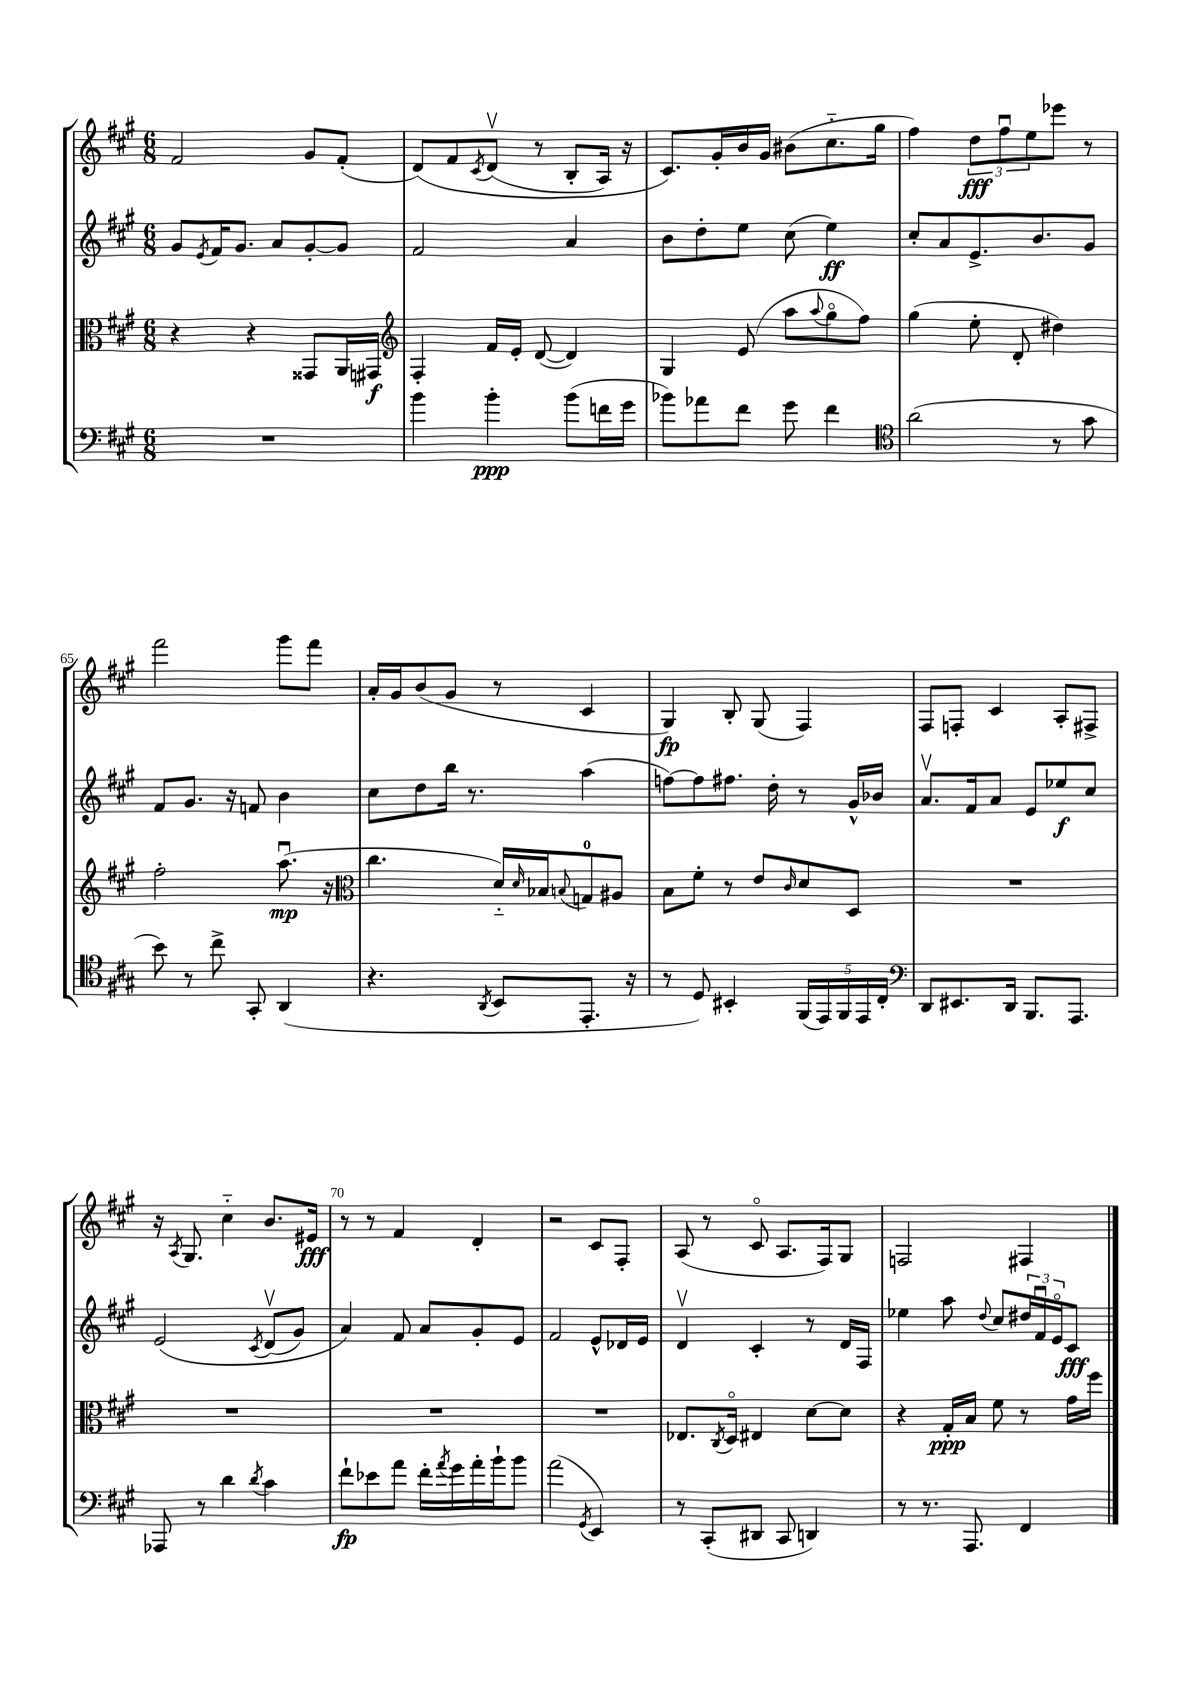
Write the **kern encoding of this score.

**kern	**kern	**kern	**kern
*staff4	*staff3	*staff2	*staff1
*clefF4	*clefC3	*clefG2	*clefG2
*k[f#c#g#]	*k[f#c#g#]	*k[f#c#g#]	*k[f#c#g#]
*M6/8	*M6/8	*M6/8	*M6/8
2.r	4r	8g#	2f#
.	.	8qe	.
.	.	16f#	.
.	.	8.g#	.
.	4r	.	.
.	.	8a	.
.	8GG##	[8g#'	8g#
.	16AA	8g#]	(8f#'
.	16GG#	.	.
=	=	=	=
*	*clefG2	*	*
4b	4F#'	2f#	&(8d)
.	.	.	8f#
.	.	.	8qc#
4b'	16f#	.	(8dv
.	16e'	.	.
.	([8d	.	8r
(8b	4d])	4a	8B'
16f	.	.	16A)
16g#	.	.	16r
=	=	=	=
8b-)	4G#	8b	8.c#&)
8a-	.	8dd'	.
.	.	.	16g#'
8f#	(8e	8ee	16b
.	.	.	16g#
8g#	8aa	(8cc#	(8b#
.	8qqaa	.	.
4f#	8gg#o	4ee)	8.cc#'~
.	8ff#)	.	.
.	.	.	16gg#
=	=	=	=
*clefC4	*	*	*
(2a	(4gg#	8cc#'	4ff#)
.	.	8a	.
.	8ee'	8.e^	12dd
.	.	.	12ff#u
.	8d'	.	.
.	.	.	12ee
.	.	8.b	.
8r	4dd#)	.	8eee-
8g#	.	8g#	8r
=	=	=	=
8b)	2ff#'	8f#	2fff#
8r	.	8.g#	.
8cc#^	.	.	.
.	.	16r	.
8GG#'	.	8f	.
(4AA	(8.aau	4b	8ggg#
.	.	.	8fff#
.	16r	.	.
=	=	=	=
*	*clefC3	*	*
4.r	4.cc#	8cc#	16a'
.	.	.	16g#
.	.	8dd	(8b
.	.	16bb	8g#
.	.	8.r	.
8qAA	.	.	.
8BB	16d'~)	.	8r
.	16qqd	.	.
.	16B-	.	.
.	8qqB	.	.
8.EE'	8G	(4aa	4c#
.	8A#	.	.
16r	.	.	.
=	=	=	=
8r	8B	[8ff)	4G#)
8D)	8f#'	8ff]	.
4BB#'	8r	8.ff#	8B'
.	8e	.	(8G#
.	.	16dd'	.
.	16qqc#	.	.
(20FF#	8d	8r	4F#)
20EE)	.	.	.
20FF#	.	.	.
.	8D	16g#^^	.
20EE	.	.	.
.	.	16b-	.
20C#'	.	.	.
=	=	=	=
*clefF4	*	*	*
8DD	2.r	8.av	8F#
8.EE#	.	.	8F'
.	.	16f#	.
.	.	8a	4c#
16DD	.	.	.
8.BBB	.	8e	.
.	.	8ee-	8A'
8.AAA	.	.	.
.	.	8cc#	8F#^
=	=	=	=
8AAA-	2.r	&(2e	16r
.	.	.	8qA
.	.	.	8.G#
8r	.	.	.
4d	.	.	4cc#'~
8qd	.	8qc#	.
4c#	.	(8dv	8.b
.	.	8g#)	.
.	.	.	16e#
=	=	=	=
8f#`	2.r	4a&)	8r
8e-	.	.	8r
8a	.	8f#	4f#
16f#'	.	8a	.
8qa	.	.	.
16g#	.	.	.
16a'	.	8g#'	4d'
16b`	.	.	.
8b	.	8e	.
=	=	=	=
(2a	2.r	2f#	2r
8qGG#	.	.	.
4EE)	.	8e^^	8c#
.	.	16d-	8F#'
.	.	16e	.
=	=	=	=
8r	8.E-	4dv	(8A
(8CC#'	.	.	8r
.	8qC#	.	.
.	16Do	.	.
8DD#	4E#	4c#'	8c#o
8CC#	.	.	8.A
4DD)	[8d	8r	.
.	.	.	16F#)
.	8d]	16d	8G#
.	.	16F#	.
=	=	=	=
8r	4r	4ee-	2F
8.r	.	.	.
.	16G#'	8aa	.
8.AAA	16B	.	.
.	.	8qqdd	.
.	8f#	8cc#	.
4FF#	8r	24dd#	4F#
.	.	24f#u	.
.	.	24eo	.
.	16g#	8c#	.
.	16ff#	.	.
==	==	==	==
*-	*-	*-	*-
